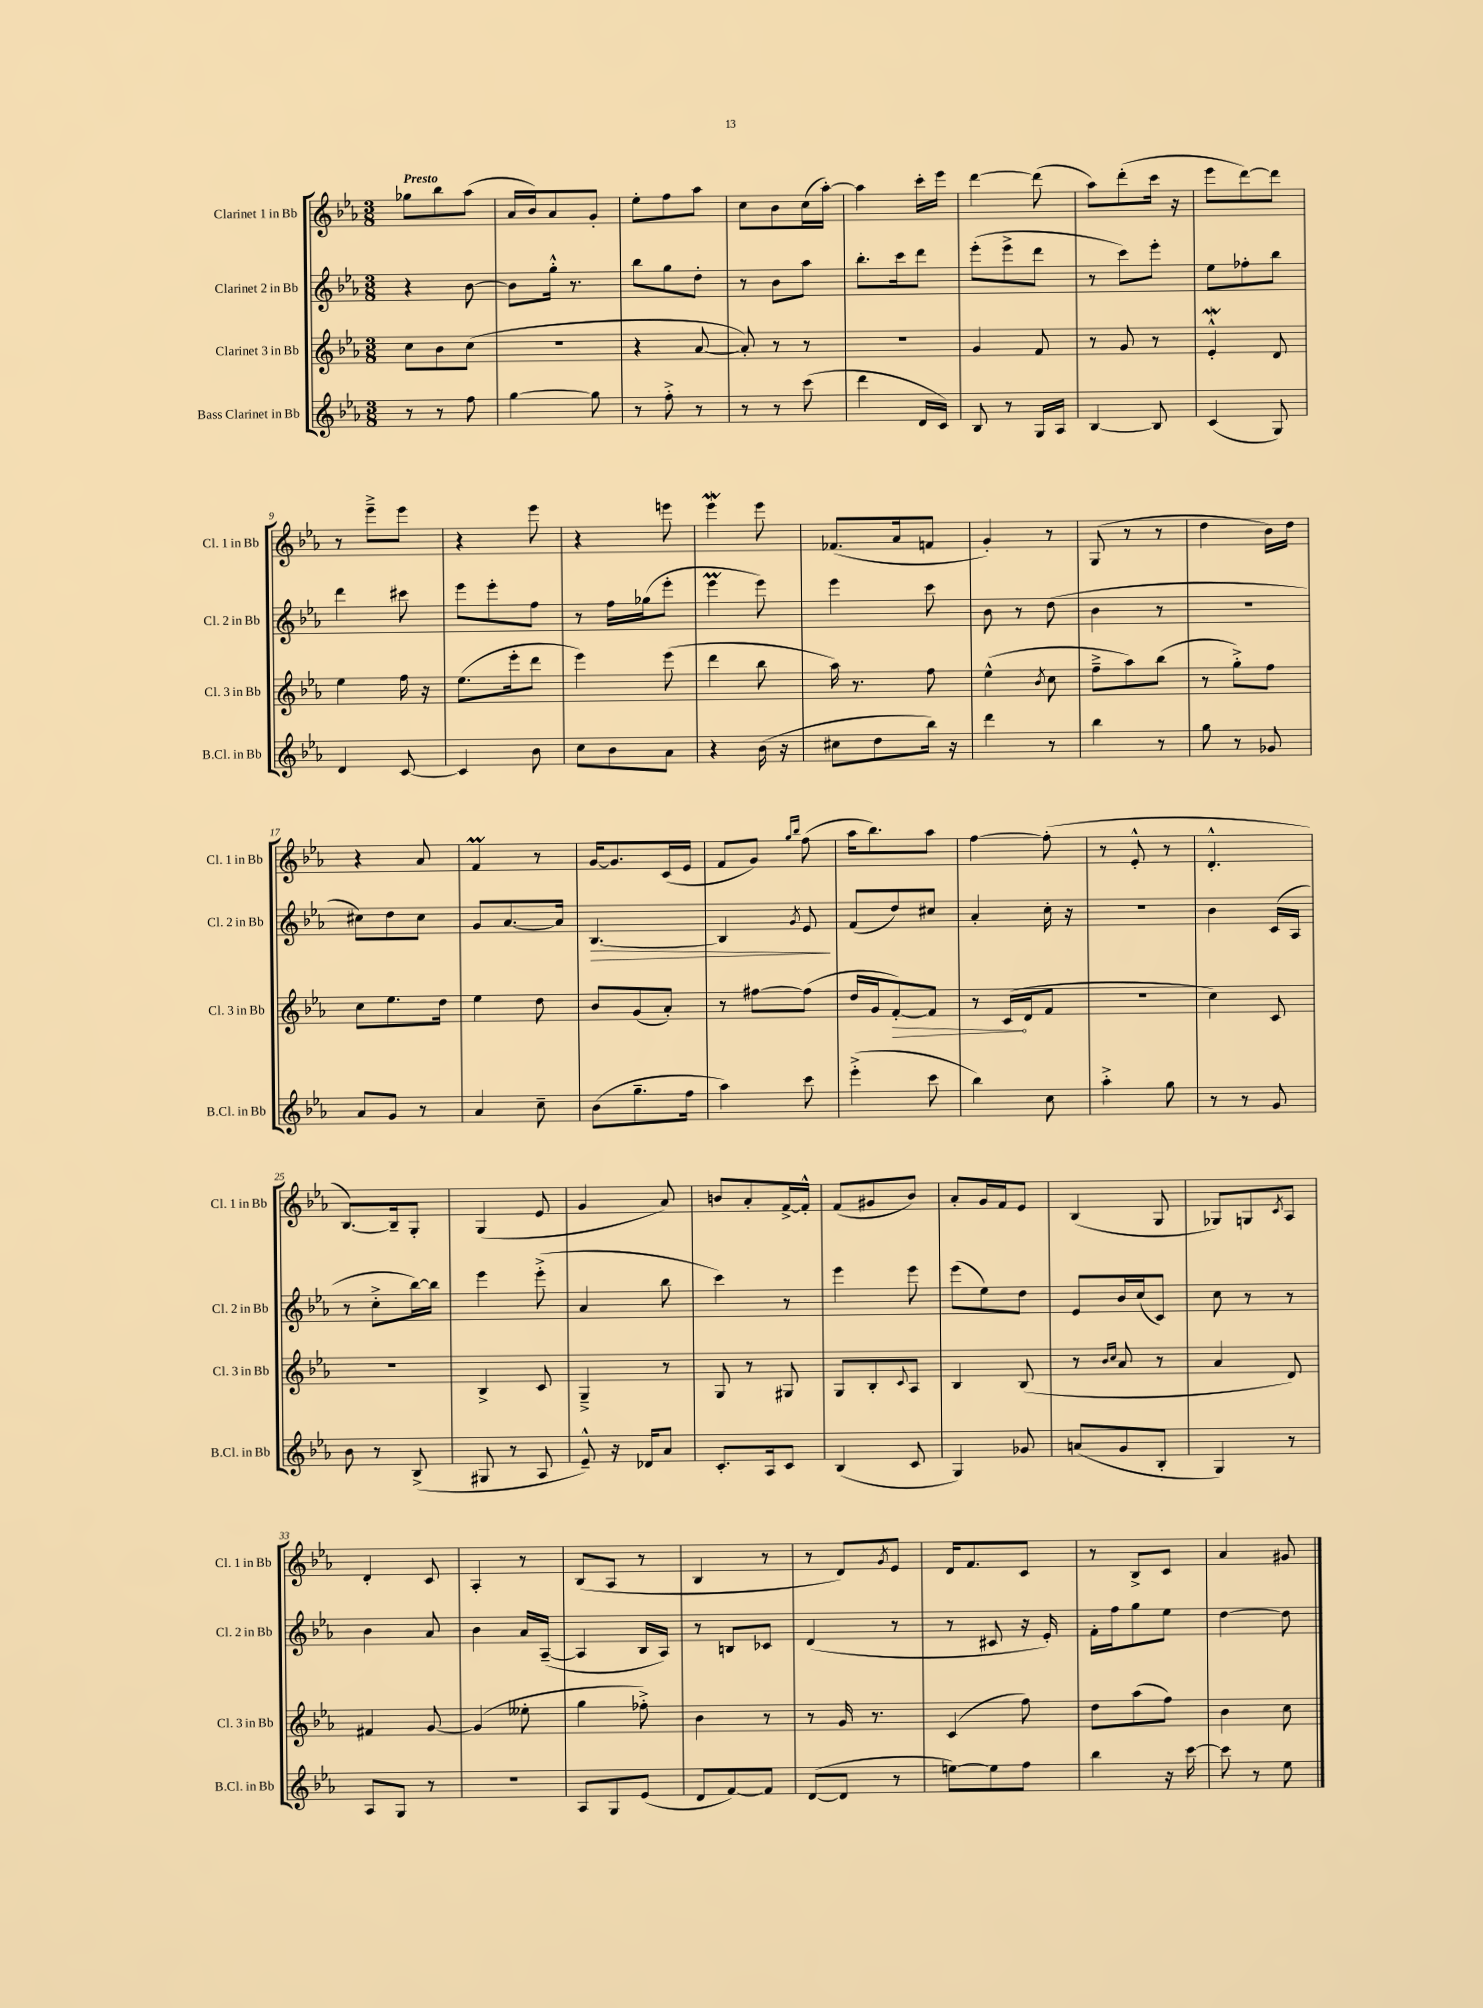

**kern	**kern	**dynam	**kern	**dynam	**kern
*part4	*part3	*part3	*part2	*part2	*part1
*staff4	*staff3	*staff3	*staff2	*staff2	*staff1
*I"Bass Clarinet in Bb	*I"Clarinet 3 in Bb	*	*I"Clarinet 2 in Bb	*	*I"Clarinet 1 in Bb
*I'B.Cl. in Bb	*I'Cl. 3 in Bb	*	*I'Cl. 2 in Bb	*	*I'Cl. 1 in Bb
*clefG2	*clefG2	*	*clefG2	*	*clefG2
*k[b-e-a-]	*k[b-e-a-]	*	*k[b-e-a-]	*	*k[b-e-a-]
*M3/8	*M3/8	*	*M3/8	*	*M3/8
=1	=1	=1	=1	=1	=1
!	!	!	!	!	!LO:TX:a:B:t=Presto
8r	8cc\L	.	4r	.	8gg-X\L
8r	8b-\	.	.	.	8bb-\
8ff\	(8cc\J	.	[8b-\	.	(8aa-\J
=2	=2	=2	=2	=2	=2
[4gg\	4.r	.	8b-\L]	.	16a-/LL
.	.	.	.	.	16b-/J)
.	.	.	16gg'^^\Jk	.	8a-/
.	.	.	8.r	.	.
8gg\]	.	.	.	.	8g'/J
=3	=3	=3	=3	=3	=3
8r	4r	.	8bb-\L	.	8ee-'\L
8ff'^\	.	.	8gg\	.	8ff\
8r	[8a-/	.	8dd'\J	.	8aa-\J
=4	=4	=4	=4	=4	=4
8r	8a-'/])	.	8r	.	8cc\L
8r	8r	.	8b-\L	.	8b-\
(8ccc\	8r	.	8aa-\J	.	(16cc\L
.	.	.	.	.	[16aa-'\JJ)
=5	=5	=5	=5	=5	=5
4ddd\	4.r	.	8.bb-'\L	.	4aa-\]
.	.	.	16ccc\k	.	.
16d/LL	.	.	8ddd\J	.	16ccc'\LL
16c/JJ)	.	.	.	.	16eee-\JJ
=6	=6	=6	=6	=6	=6
8B-/	4g/	.	(8eee-'\L	.	[4ddd\
8r	.	.	8eee-^\	.	.
16G/LL	8f/	.	8ddd\J	.	(8ddd\]
16A-/JJ	.	.	.	.	.
=7	=7	=7	=7	=7	=7
[4B-/	8r	.	8r	.	8aa-\L)
.	8g/	.	8ccc\L)	.	(8ddd'\
8B-/]	8r	.	8eee-'\J	.	16ccc\Jk
.	.	.	.	.	16r
=8	=8	=8	=8	=8	=8
(4c/	4e-w'^^/	.	8ee-\L	.	8eee-\L
.	.	.	8ff-X'\	.	[8ddd\)
8G/)	8d/	.	8bb-\J	.	8ddd\J]
!!LO:LB:g=z
=9	=9	=9	=9	=9	=9
4d/	4ee-\	.	4ddd\	.	8r
.	.	.	.	.	8eee-~^\L
[8c/	16ff\	.	8ccc#X\	.	8eee-\J
.	16r	.	.	.	.
=10	=10	=10	=10	=10	=10
4c/]	(8.ee-\L	.	8eee-\L	.	4r
.	.	.	8eee-'\	.	.
.	16eee-'\k	.	.	.	.
8b-\	8ddd\J	.	8ff\J	.	8eee-\
=11	=11	=11	=11	=11	=11
8cc\L	4eee-\)	.	8r	.	4r
8b-\	.	.	16ff\LL	.	.
.	.	.	(16gg-X\J	.	.
8a-\J	(8eee-\	.	8eee-'\J	.	8eeen\
=12	=12	=12	=12	=12	=12
4r	4ddd\	.	4eee-M\	.	4eee-w\
(16b-\	8bb-\	.	8eee-\)	.	8eee-\
16r	.	.	.	.	.
=13	=13	=13	=13	=13	=13
8cc#X\L	16aa-\)	.	4eee-\	.	(8.f-X/L
.	8.r	.	.	.	.
8dd\	.	.	.	.	.
.	.	.	.	.	16a-/k
16bb-\Jk)	8ff\	.	8ccc\	.	8fn/J
16r	.	.	.	.	.
=14	=14	=14	=14	=14	=14
4ddd\	(4ee-^^\	.	8b-\	.	4g'/)
.	.	.	8r	.	.
.	8qb-/	.	.	.	.
8r	8cc\	.	(8dd\	.	8r
=15	=15	=15	=15	=15	=15
4bb-\	8ff~^\L	.	4b-\	.	(8G/
.	8aa-\)	.	.	.	8r
8r	(8bb-\J	.	8r	.	8r
=16	=16	=16	=16	=16	=16
8gg\	8r	.	4.r	.	4dd\
8r	8gg'^\L)	.	.	.	.
8g-X/	8ff\J	.	.	.	16b-\LL)
.	.	.	.	.	16dd\JJ
!!LO:LB:g=z
=17	=17	=17	=17	=17	=17
8a-/L	8cc\L	.	8cc#X\L)	.	4r
8g/J	8.ee-\	.	8dd\	.	.
8r	.	.	8cc#\J	.	8a-/
.	16dd\Jk	.	.	.	.
=18	=18	=18	=18	=18	=18
4a-/	4ee-\	.	8g/L	.	4fM/
.	.	.	[8.a-/	.	.
8cc~\	8dd\	.	.	.	8r
.	.	.	16a-/Jk]	.	.
=19	=19	=19	=19	=19	=19
!	!	!	!	!LO:HP:b	!
(8b-\L	8b-/L	.	[4.B-/	>	[16g/KL
.	.	.	.	.	8.g/]
8.gg~\	(8g/	.	.	.	.
.	8a-'/J)	.	.	.	(16c/L
16ff\Jk	.	.	.	.	16e-/JJ
=20	=20	=20	=20	=20	=20
4aa-\)	8r	.	4B-/]	.	8f/L
.	[8ff#X\L	.	.	.	8g/J)
.	.	.	.	.	16qqgg/LL
.	.	.	8qg/	.	16qqbb-/JJ
8ccc\	(8ff#\J]	.	8e-/	.	(8ff\
.	.	.	.	]	.
=21	=21	=21	=21	=21	=21
(4eee-'^\	16dd/LL	.	(8f/L	.	16aa-\KL
.	16g/J	.	.	.	8.bb-\)
!	!	!LO:HP:b	!	!	!
.	[8f'/)	>	8dd/)	.	.
8ccc\	8f/J]	.	8cc#X/J	.	8aa-\J
=22	=22	=22	=22	=22	=22
4bb-\)	8r	.	4a-'/	.	[4ff\
.	(16c/LL	.	.	.	.
.	16d/J	]	.	.	.
8cc\	8f/J	.	16cc'\	.	(8ff'\]
.	.	.	16r	.	.
=23	=23	=23	=23	=23	=23
4aa-'^\	4.r	.	4.r	.	8r
.	.	.	.	.	8e-'^^/
8gg\	.	.	.	.	8r
=24	=24	=24	=24	=24	=24
8r	4cc\)	.	4b-\	.	4.d'^^/
8r	.	.	.	.	.
8g/	8c/	.	(16c/LL	.	.
.	.	.	16A-/JJ	.	.
!!LO:LB:g=z
=25	=25	=25	=25	=25	=25
8b-\	4.r	.	8r	.	[8.B-/L)
8r	.	.	8cc'^\L	.	.
.	.	.	.	.	16B-~/k]
(8B-^/	.	.	[16bb-\L)	.	8G'/J
.	.	.	16bb-\JJ]	.	.
=26	=26	=26	=26	=26	=26
8G#X/	4B-^/	.	4eee-\	.	(4G/
8r	.	.	.	.	.
8A-/	8c/	.	(8eee-'^\	.	8e-/
=27	=27	=27	=27	=27	=27
8e-~^^/)	4G~^/	.	4a-/	.	4g/
16r	.	.	.	.	.
16d-X/KL	.	.	.	.	.
8a-/J	8r	.	8bb-\	.	8a-/)
=28	=28	=28	=28	=28	=28
8.c'/L	8G/	.	4ccc\)	.	8bn/L
.	8r	.	.	.	8a-'/
16A-/k	.	.	.	.	.
8c/J	8G#X/	.	8r	.	[16f^/L
.	.	.	.	.	16f'^^/JJ]
=29	=29	=29	=29	=29	=29
(4B-/	8G/L	.	4eee-\	.	(8f/L
.	8B-'/	.	.	.	8g#X/
.	8qqc/	.	.	.	.
8c/	8A-/J	.	8eee-\	.	8b-/J)
=30	=30	=30	=30	=30	=30
4G/)	4B-/	.	(8eee-\L	.	8a-'/L
.	.	.	8ee-\)	.	16g/L
.	.	.	.	.	16f/J
8g-X/	(8B-/	.	8dd\J	.	8e-/J
=31	=31	=31	=31	=31	=31
(8an/L	8r	.	8e-/L	.	(4B-/
.	16qqb-/LL	.	.	.	.
.	16qqcc/JJ	.	.	.	.
8g/	8a-/	.	16b-/L	.	.
.	.	.	(16cc/J	.	.
8B-'/J	8r	.	8c/J)	.	8G/
=32	=32	=32	=32	=32	=32
4G/)	4a-/	.	8cc\	.	8G-X/L)
.	.	.	8r	.	8Gn/
.	.	.	.	.	8qc/
8r	8d/)	.	8r	.	8A-/J
!!LO:LB:g=z
=33	=33	=33	=33	=33	=33
8A-/L	4f#X/	.	4b-\	.	4d'/
8G/J	.	.	.	.	.
8r	[8g/	.	8a-/	.	8c/
=34	=34	=34	=34	=34	=34
4.r	(4g/]	.	4b-\	.	4A-'/
.	8ee--X'\	.	16a-/LL	.	8r
.	.	.	([16A-~/JJ	.	.
=35	=35	=35	=35	=35	=35
8A-/L	4gg\	.	4A-/]	.	(8B-/L
8G/	.	.	.	.	8A-/J
(8e-/J	8ff-X'^\)	.	16B-/LL	.	8r
.	.	.	16A-/JJ)	.	.
=36	=36	=36	=36	=36	=36
8d/L	4b-\	.	8r	.	4B-/
[8f/)	.	.	8Bn/L	.	.
8f/J]	8r	.	8c-X/J	.	8r
=37	=37	=37	=37	=37	=37
([8d/L	8r	.	(4d/	.	8r
8d/J]	16g/	.	.	.	8d/L)
.	8.r	.	.	.	.
.	.	.	.	.	8qg/
8r	.	.	8r	.	8e-/J
=38	=38	=38	=38	=38	=38
[8een\L)	(4c/	.	8r	.	16d/KL
.	.	.	.	.	8.f/
8ee\]	.	.	8c#X/	.	.
8ff\J	8ff\)	.	16r	.	8c/J
.	.	.	16e-'/)	.	.
=39	=39	=39	=39	=39	=39
4bb-\	8dd\L	.	16f'\LL	.	8r
.	.	.	16ff\J	.	.
.	(8aa-\	.	8gg\	.	8B-^/L
16r	8ff\J)	.	8ee-\J	.	8c/J
[16ccc\	.	.	.	.	.
=40	=40	=40	=40	=40	=40
8ccc\]	4b-\	.	[4dd\	.	4a-/
8r	.	.	.	.	.
8ee-\	8cc\	.	8dd\]	.	8g#X/
==	==	==	==	==	==
*-	*-	*-	*-	*-	*-
